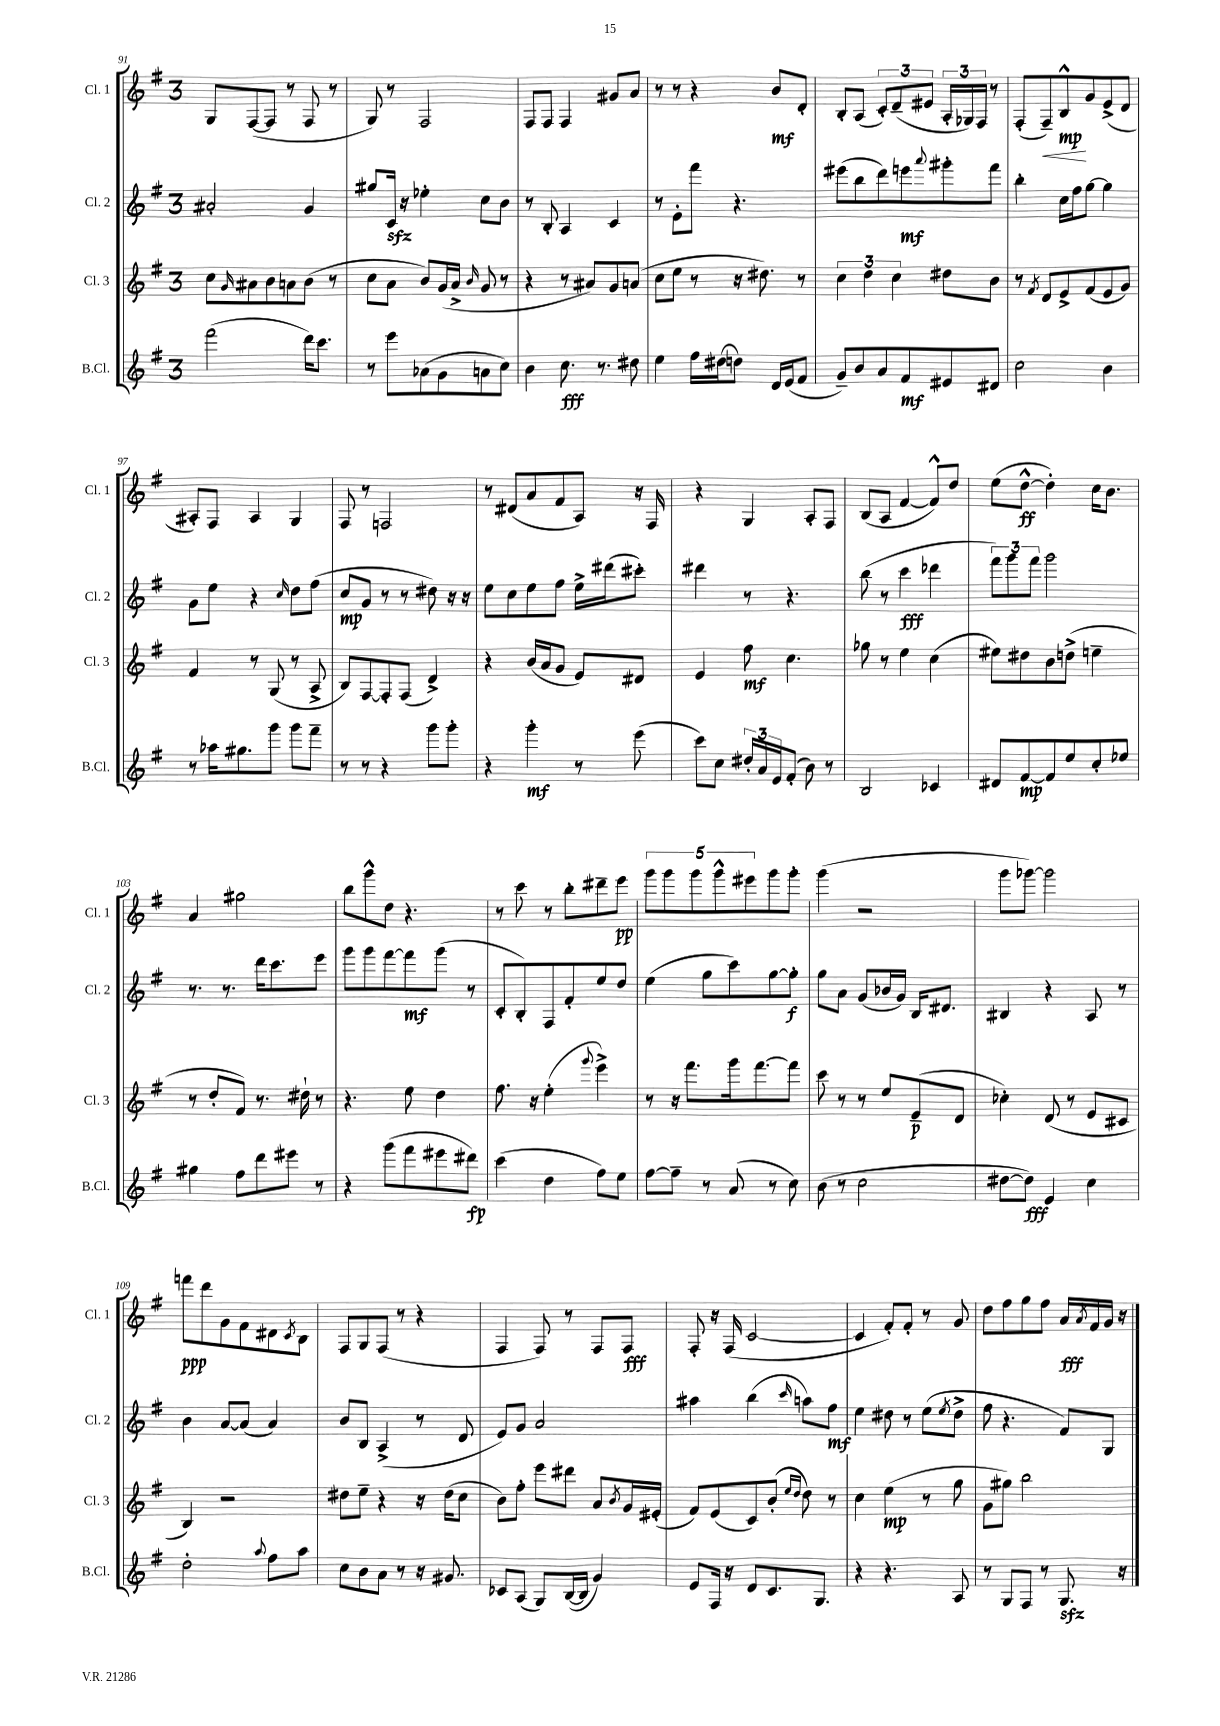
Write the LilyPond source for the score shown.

<<
\new StaffGroup <<
\new Staff = "s0" \with { instrumentName = "Cl. 1" shortInstrumentName = "Cl. 1" } {
    \clef treble \key g \major \once \override Staff.TimeSignature.style = #'single-digit \time 3/4
    g8 fis8~( fis8 r8 fis8 r8 |
    g8) r8 fis2 |
    fis8 fis8 fis4 gis'8 a'8 |
    r8 r8 r4 b'8\mf d'8-. |
    b8-. a8( \tuplet 3/2 { c'8-.) d'8--( eis'8 } \tuplet 3/2 { a16-. ges16) fis16 } r8 |
    fis8-.( fis8--\<) b8-^\mp\! g'8 e'8->( d'8 |
    ais8-.) fis8 ais4 g4 |
    fis8 r8 f2 |
    r8 dis'8( a'8 fis'8 a8) r16 fis16 |
    r4 g4 a8-. fis8 |
    b8( a8 fis'4~ fis'8-^) d''8 |
    e''8( d''8~-^\ff d''4-.) c''16 b'8. |
    a'4 gis''2 |
    b''8 g'''8-^ d''8 r4. |
    r8 c'''8 r8 b''8-. dis'''8-- e'''8\pp |
    \tuplet 5/4 { g'''8 g'''8 g'''8 g'''8-^ eis'''8 } g'''8 g'''8-. |
    g'''4( r2 |
    g'''8 ges'''8~) ges'''2 |
    f'''8\ppp d'''8 g'8 fis'8 dis'8 \acciaccatura { c'8 } b8 |
    fis8 g8 fis8( r8 r4 |
    fis4 fis8) r8 fis8 fis8\fff |
    fis8-. r16 fis16( c'2~ |
    c'4 fis'8-.) fis'8-. r8 g'8 |
    d''8 fis''8 g''8 fis''8 a'16\fff \acciaccatura { a'8 } fis'16 g'16 r16 \bar "|." |
}
\new Staff = "s1" \with { instrumentName = "Cl. 2" shortInstrumentName = "Cl. 2" } {
    \clef treble \key g \major \once \override Staff.TimeSignature.style = #'single-digit \time 3/4
    ais'2-. g'4 |
    gis''8 c'16\sfz r16 ees''4-. c''8 b'8 |
    r8 b8-. a4 c'4 |
    r8 e'8-. fis'''8 r4. |
    eis'''8( b''8 d'''8) e'''8\mf \appoggiatura { a'''8 } gis'''8-. fis'''8 |
    b''4-. c''16 fis''16 g''8~ g''4 |
    g'8 e''8 r4 \grace { c''16 } d''8 fis''8( |
    c''8\mp g'8 r8 r8 dis''8) r16 r16 |
    e''8 c''8 e''8 fis''8 e''16-> dis'''16( cis'''8-.) |
    dis'''4 r8 r4. |
    b''8( r8 c'''4\fff des'''4 |
    \tuplet 3/2 { fis'''8) g'''8 fis'''8 } g'''2 |
    r8. r8. d'''16 c'''8. e'''8 |
    g'''8 g'''8 fis'''8~ fis'''8\mf g'''8( r8 |
    c'8-. b8-.) fis8 fis'8-. e''8 d''8 |
    e''4( g''8 c'''8) g''8~ g''8-.\f |
    g''8 a'8 g'8( bes'16 g'16) b16 dis'8. |
    bis4 r4 a8 r8 |
    b'4 a'8~ a'8( a'4) |
    b'8 b8 a4->( r8 d'8 |
    e'8) g'8 a'2 |
    ais''4 b''4( \grace { c'''16 } a''8) fis''8\mf |
    e''4 dis''8 r8 e''8( \acciaccatura { e''8 } dis''8-> |
    fis''8 r4. fis'8) g8 \bar "|." |
}
\new Staff = "s2" \with { instrumentName = "Cl. 3" shortInstrumentName = "Cl. 3" } {
    \clef treble \key g \major \once \override Staff.TimeSignature.style = #'single-digit \time 3/4
    c''8 \grace { g'16 } ais'8 b'8 a'8 b'8( r8 |
    c''8 a'8 b'8) g'16( a'16-> \grace { b'16 } g'8 r8 |
    r4 r8 ais'8) g'8 a'8( |
    c''8 e''8 r8 r16 dis''8.) r8 |
    \tuplet 3/2 { c''4 d''4 c''4 } dis''8 b'8 |
    r8 \acciaccatura { fis'8 } d'8 e'8-> fis'8( e'8 g'8) |
    fis'4 r8 g8( r8 a8-> |
    b8) fis8~ fis8-. fis8( d'4->) |
    r4 b'16( a'16 g'8 e'8) dis'8 |
    e'4 fis''8\mf c''4. |
    ges''8 r8 e''4 c''4( |
    eis''8) dis''8 b'8 d''8->( e''4-- |
    r8 d''8-. fis'8) r8. dis''16-! r8 |
    r4. e''8 d''4 |
    fis''8. r16 e''4-.( \appoggiatura { g'''8 } e'''4->) |
    r8 r16 fis'''8. g'''16 fis'''8.~ fis'''8 |
    c'''8 r8 r8 e''8 e'8--\p( d'8 |
    ces''4-.) d'8( r8 e'8 cis'8 |
    b4) r2 |
    dis''8 e''8-- r4 r16 dis''16( c''8 |
    b'8) fis''8-. e'''8 dis'''8 a'8 \acciaccatura { b'8 } g'16 eis'16-.( |
    fis'8) e'8( c'8) b'8-.( \grace { e''16 d''16 } d''8) r8 |
    c''4 e''4\mp( r8 g''8 |
    g'8 gis''8) b''2 \bar "|." |
}
\new Staff = "s3" \with { instrumentName = "B.Cl." shortInstrumentName = "B.Cl." } {
    \clef treble \key g \major \once \override Staff.TimeSignature.style = #'single-digit \time 3/4
    fis'''2( d'''16) c'''8. |
    r8 e'''8 aes'8( g'8 a'8 c''8) |
    b'4 c''8.\fff r8. dis''8 |
    e''4 fis''16 dis''16( d''8) d'16 e'16( fis'8 |
    g'8--) b'8 a'8 fis'8\mf eis'8 dis'8 |
    c''2 b'4 |
    r8 aes''16 gis''8. g'''8 g'''8 fis'''8-- |
    r8 r8 r4 g'''8 g'''8-. |
    r4 g'''4-.\mf r8 e'''8( |
    c'''8) c''8 \tuplet 3/2 { dis''16-. a'16 e'16 } fis'8-.( b'8) r8 |
    b2 ces'4 |
    dis'8 fis'8~\mp fis'8 e''8 c''8-. ees''8 |
    gis''4 fis''8 d'''8 eis'''8 r8 |
    r4 g'''8( fis'''8 eis'''8 dis'''8\fp) |
    c'''4( d''4 fis''8) e''8 |
    fis''8~ fis''8-- r8 a'8( r8 c''8) |
    b'8( r8 c''2 |
    dis''8~ dis''8\fff) e'4 c''4 |
    d''2-. \appoggiatura { a''8 } fis''8 a''8 |
    c''8 b'8 a'8 r8 r16 gis'8. |
    ces'8 a8( g8) b16~( b16 g'4) |
    e'8 fis16 r16 d'8 c'8. g8. |
    r4 r4. a8 |
    r8 g8 fis8 r8 g8.\sfz r16 \bar "|." |
}
>>
>>
\layout { \context { \Score currentBarNumber = #91 } }
